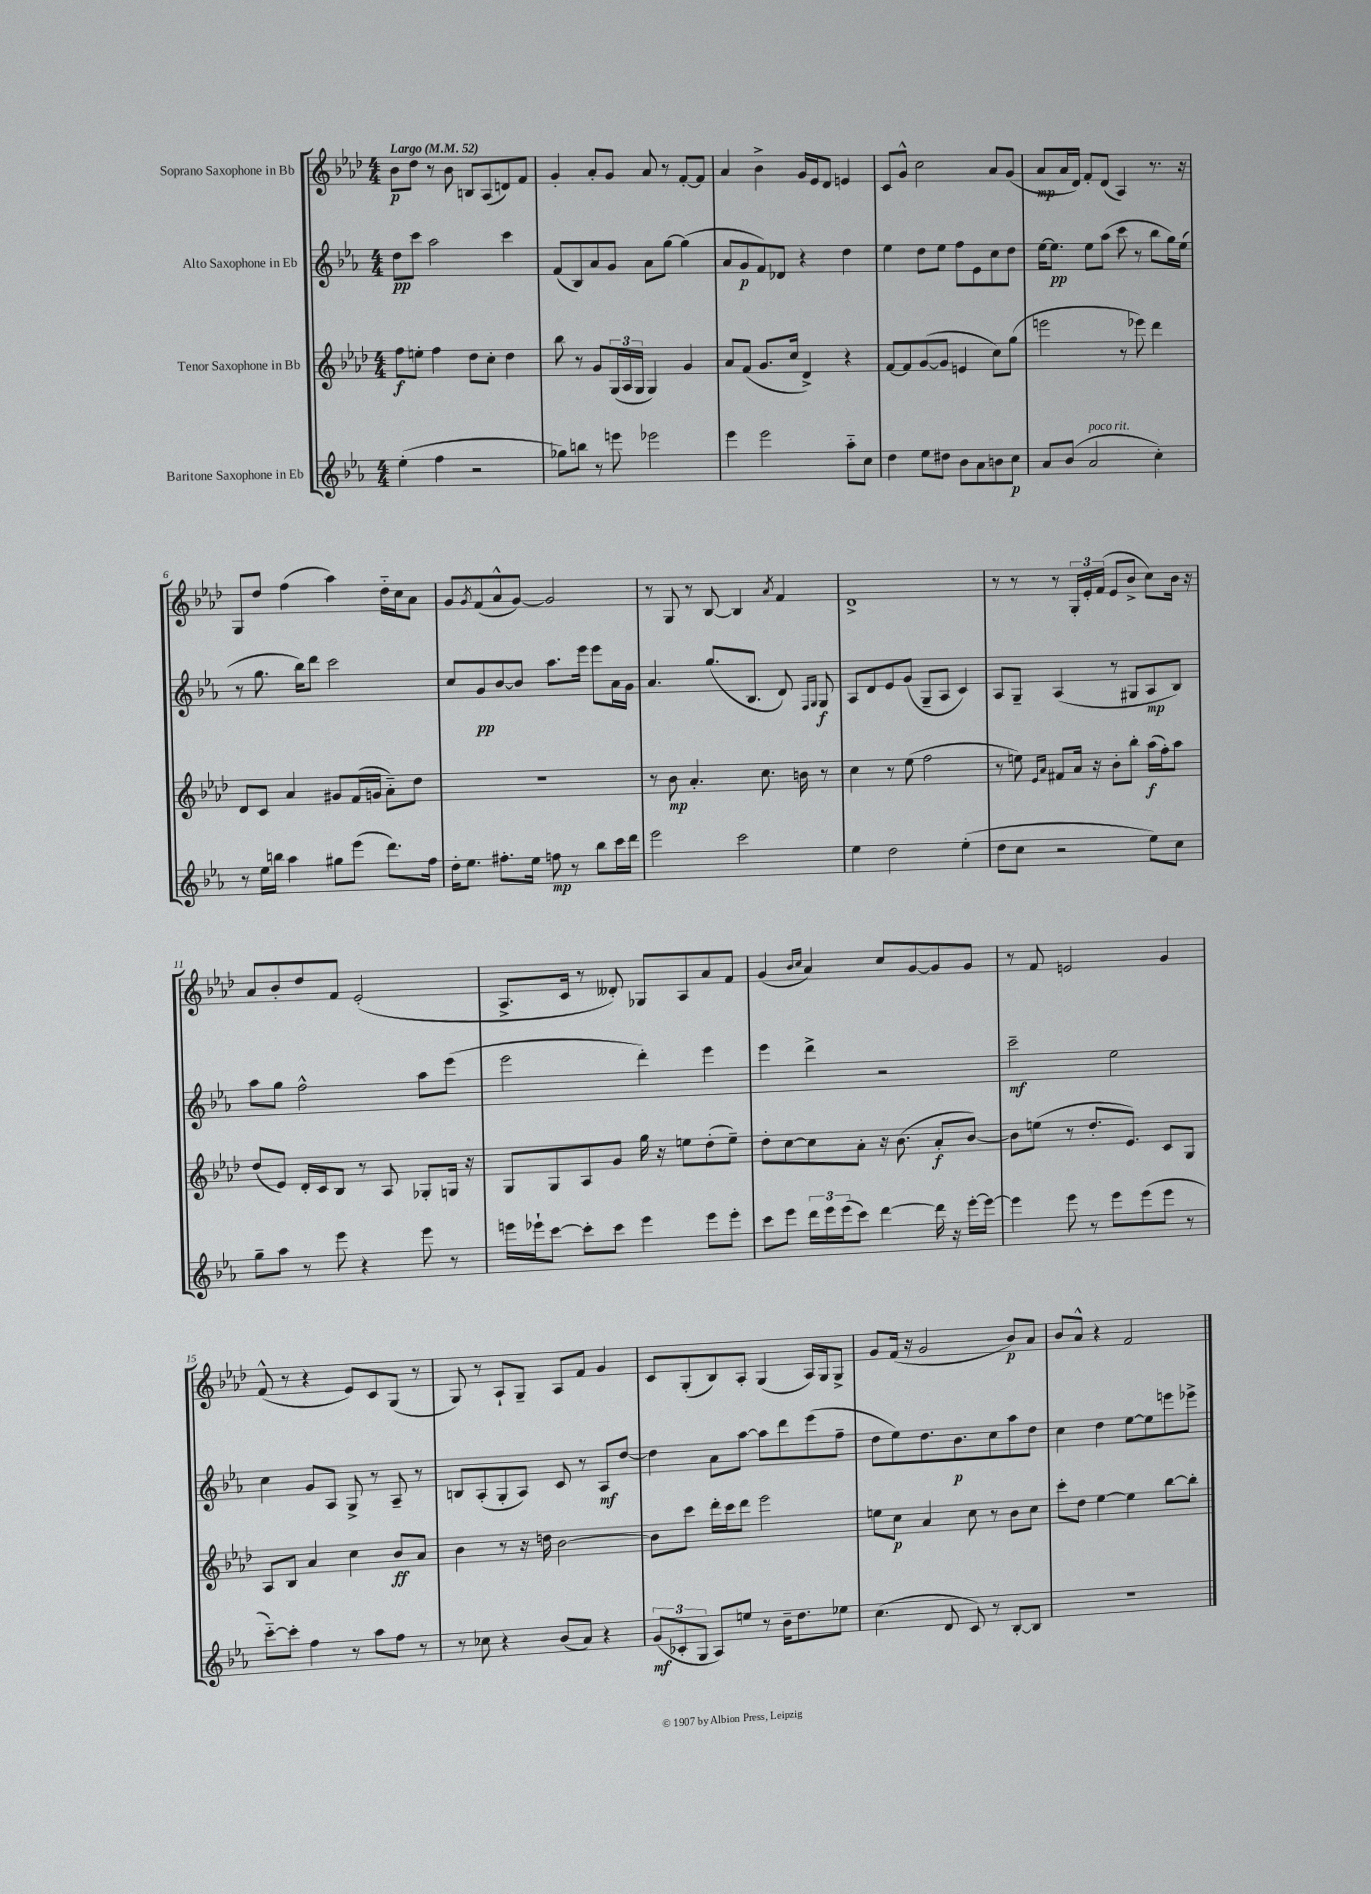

**kern	**kern	**kern	**kern
*staff4	*staff3	*staff2	*staff1
*clefG2	*clefG2	*clefG2	*clefG2
*k[b-e-a-]	*k[b-e-a-d-]	*k[b-e-a-]	*k[b-e-a-d-]
*M4/4	*M4/4	*M4/4	*M4/4
*MM52	*MM52	*MM52	*MM52
(4ee-'	8ff	8dd	8b-
.	8ee'	8ccc	8dd-
4ff	4ff	2aa-	8r
.	.	.	8b-
2r	8dd-	.	8B
.	8cc'	.	(8A-
.	4dd-	4ccc	8d)
.	.	.	8f
=	=	=	=
8gg-)	8bb-	(8f	4g'
8bb	8r	8B-)	.
8r	8g	8a-	8a-'
8eee	(24G	8g	8g
.	24A-	.	.
.	24G	.	.
2eee-	4G)	8a-	8a-
.	.	[8gg	8r
.	4g	(4gg]	[8f'
.	.	.	8f]
=	=	=	=
4eee-	8a-	8a-	4a-
.	(8f	8g	.
2eee-	8.g	8f)	4b-^
.	.	8d-	.
.	16cc	.	.
.	4d-^)	4r	16g
.	.	.	16e-
.	.	.	8d-
8aa-'~	4r	4dd	4e
8cc	.	.	.
=	=	=	=
4dd	[8f	4ee-	8c
.	8f]	.	8g^^
8ee-	([8g	8dd	2cc
8dd#	8g]	8ee-	.
8b-	4e	8ff	.
8a-	.	8e-	.
8b	8cc)	8cc	8a-
8cc	(8gg	8dd	(8g
=	=	=	=
8a-	2eee	[16ee-	8a-
.	.	8.ee-]	.
(8b-	.	.	16a-
.	.	.	16d-)
2a-	.	8ee-	8f'
.	.	(8aa-	(8d-
.	8r	8ccc	4A-)
.	8eee-)	8r	.
4cc')	4ddd-	8bb-	8.r
.	.	16gg)	.
.	.	(16ee-	16r
=	=	=	=
8r	8d-	8r	8G
16ee-	8c	8.gg	8dd-
16bb	.	.	.
4aa-	4a-	.	(4ff
.	.	16bb-)	.
.	.	8ddd	.
8gg#	8g#	2ccc	4aa-)
(8eee-	(16f	.	.
.	16g	.	.
8.ddd)	8a-'~)	.	16dd-'~
.	.	.	16cc
.	8dd-	.	8a-
16ff	.	.	.
=	=	=	=
16dd'	1r	8cc	8g
8.ee-	.	.	.
.	.	.	8qg
.	.	8g	(8f
8.ff#'	.	[8b-	8a-^^
.	.	8b-]	[8g)
16ee-	.	.	.
8ff	.	8.aa-	2g]
8r	.	.	.
.	.	16eee-	.
8bb-	.	8eee-	.
16ccc	.	16a-	.
16ddd	.	16g	.
=	=	=	=
2eee-	8r	4.a-	8r
.	8b-	.	8G
.	4.a-'	.	8r
.	.	(8.gg	[8B-
2ccc	.	.	4B-]
.	.	8.B-	.
.	8.cc	.	.
.	.	.	8qa-
.	.	8d)	4f
.	16b	.	.
.	.	16qqF	.
.	.	16qqG	.
.	8r	8G	.
=	=	=	=
4ee-	4cc	8A-	1d-^
.	.	8d	.
2dd	8r	8e-	.
.	(8ee-	(8g	.
.	2ff	8G~	.
.	.	8A-	.
(4ee-'	.	4c)	.
=	=	=	=
8dd	8r	8A-	8r
8cc	8ee)	8G~	8r
.	16qqe-	.	.
.	16qqa-	.	.
2r	8f#	(4A-	8r
.	16a-	.	24G'
.	.	.	24e-'
.	16r	.	.
.	.	.	(24f
.	8b-'	8r	8e-
.	8bb-'	8G#	8b-^
8ee-)	(16aa-	8A-	8cc)
.	16ff')	.	.
8cc	8aa-	8B-)	16b-
.	.	.	16r
=	=	=	=
8gg~	(8dd-	8aa-	8a-
8aa-	8e-)	8gg	8b-'
8r	16d-'	2ff^^	8dd-
.	16c	.	.
8eee-	8B-	.	8f
4r	8r	.	(2e-'
.	8A-	.	.
8eee-	8G-'	8aa-	.
8r	16G	(8eee-	.
.	16r	.	.
=	=	=	=
16eee	8G	2eee-	8.A-^
16eee-`	.	.	.
[8ccc	8G	.	.
.	.	.	16c
8ccc']	8A-	.	8r
8ccc	8g	.	8d--')
4eee-	16gg	4ddd')	8G-
.	16r	.	.
.	8ee	.	8A-
8eee-	(8dd-'	4eee-	8a-
8eee-'	8ee~)	.	8f
=	=	=	=
8ccc	8dd-'	4eee-	(4g
8eee-	[8cc	.	.
.	.	.	16qqb-
.	.	.	16qqcc
24ddd	8cc]	4ddd^	4a-)
24eee-	.	.	.
(24eee-	.	.	.
8ccc)	8a-'	.	.
[4ddd	16r	2r	8cc
.	(8.b-	.	.
.	.	.	[8g
16ddd]	8a-'	.	8g]
16r	.	.	.
[16eee-'	[8b-)	.	8g
16eee-_	.	.	.
=	=	=	=
4eee-]	8b-]	2ccc~	8r
.	(8ee	.	8f
8eee-	8r	.	2e
8r	8.dd-'	.	.
8eee-	.	2ee-	.
.	8.e-)	.	.
(8eee-	.	.	.
8eee-	8c	.	4g
8r	8G	.	.
=	=	=	=
[8ccc'~)	8A-	4cc	(8f^^
8ccc']	8B-	.	8r
4ff	4a-	8g	4r
.	.	8A-	.
8r	4cc	8G^	8e-)
8aa-	.	8r	8c
8ff	8b-	8A-~	(8G
8r	8a-	8r	8r
=	=	=	=
8r	4b-	8B	8G)
8cc-	.	(8A-'	8r
4r	8r	8G'	8A-`
.	16r	8A-)	8G~
.	16dd	.	.
(8b-	[2b-	8c	8A-
8a-)	.	8r	8f
4r	.	8A-	4g
.	.	[8dd	.
=	=	=	=
(12g	8b-]	4dd]	8c
12c-'	.	.	.
.	8ccc	.	(8G'
12G	.	.	.
8A-)	16ddd-'	8a-	8B-)
.	16ccc	.	.
8ee	8ddd-	[8aa-	8A-'
8r	2eee-	8aa-]	(4G
16b-~	.	8ddd	.
8.dd	.	.	.
.	.	(8eee-	16A-)
.	.	.	16G
8ee-	.	8ff~	8G^
=	=	=	=
(4.cc	8ee	8dd	8g
.	8cc	8ee-)	(16f
.	.	.	16r
.	4a-	8.dd	2g
8d	.	.	.
.	.	8.b-	.
8c)	8cc	.	.
8r	8r	8cc	.
[8B-'	8b-	8aa-	8b-)
8B-]	8cc	8dd	8a-
=	=	=	=
1r	8ccc'	4cc	8b-
.	8dd-	.	8a-^^
.	[4ee-	4dd	4r
.	4ee-]	[8ee-	2f
.	.	8ee-]	.
.	[8bb-	8eee	.
.	8bb-']	8eee-^	.
==	==	==	==
*-	*-	*-	*-
